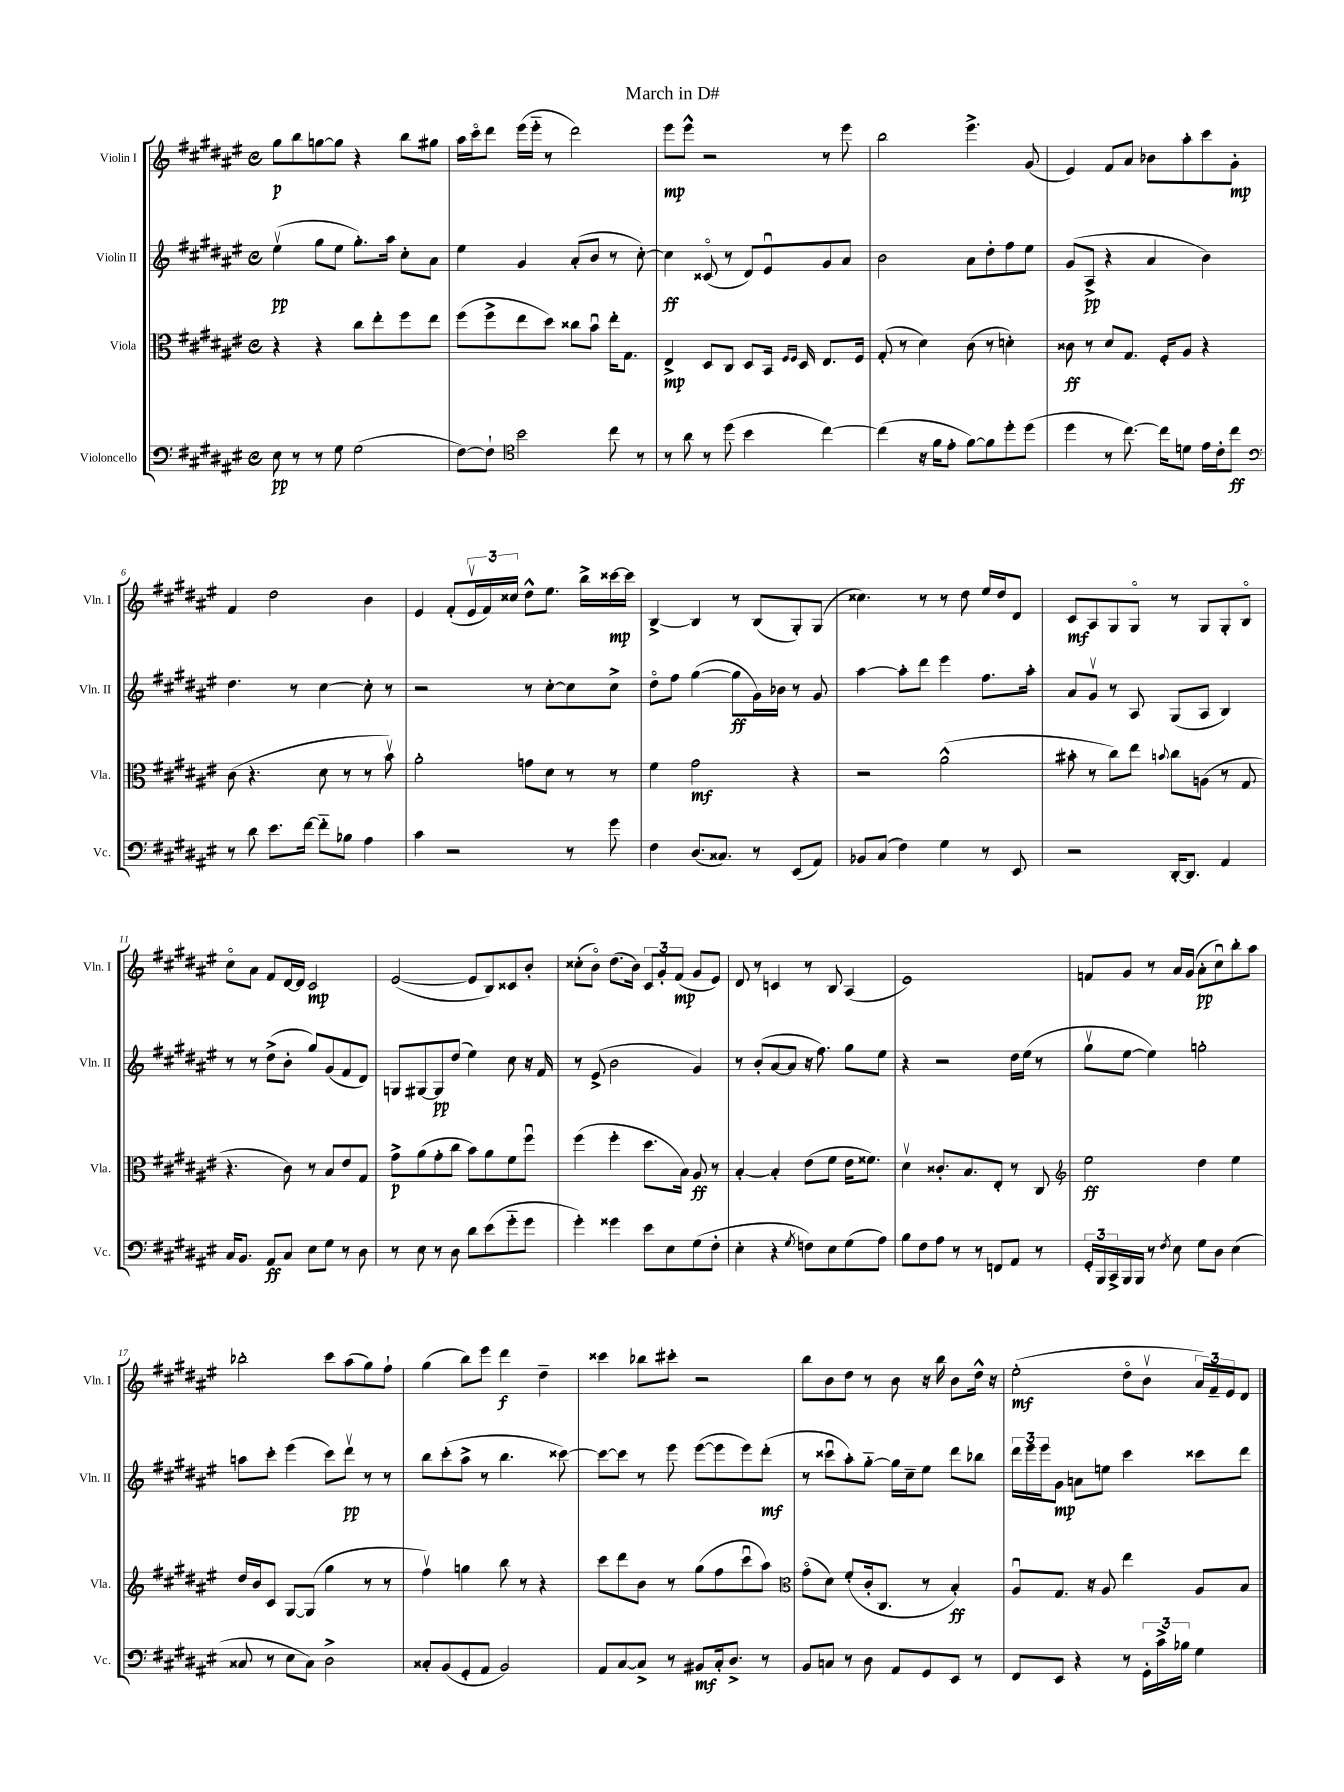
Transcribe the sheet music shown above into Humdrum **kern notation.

**kern	**dynam	**kern	**dynam	**kern	**dynam	**kern	**dynam
*part4	*part4	*part3	*part3	*part2	*part2	*part1	*part1
*staff4	*staff4	*staff3	*staff3	*staff2	*staff2	*staff1	*staff1
*I"Violoncello	*	*I"Viola	*	*I"Violin II	*	*I"Violin I	*
*I'Vc.	*	*I'Vla.	*	*I'Vln. II	*	*I'Vln. I	*
*clefF4	*	*clefC3	*	*clefG2	*	*clefG2	*
*k[f#c#g#d#a#e#]	*	*k[f#c#g#d#a#e#]	*	*k[f#c#g#d#a#e#]	*	*k[f#c#g#d#a#e#]	*
*M4/4	*	*M4/4	*	*M4/4	*	*M4/4	*
*met(c)	*	*met(c)	*	*met(c)	*	*met(c)	*
=1	=1	=1	=1	=1	=1	=1	=1
8E#\	pp	4r	.	(4ee#v\	pp	8gg#\L	p
8r	.	.	.	.	.	8bb\	.
8r	.	4r	.	8gg#\L	.	[8ggn\	.
8G#\	.	.	.	8ee#\J	.	8gg\J]	.
(2G#\	.	8cc#\L	.	8.gg#'\L)	.	4r	.
.	.	8ee#'\	.	.	.	.	.
.	.	.	.	16aa#\Jk	.	.	.
.	.	8ff#\	.	8cc#'\L	.	8bb\L	.
.	.	8ee#\J	.	8a#\J	.	8gg#X\J	.
=2	=2	=2	=2	=2	=2	=2	=2
[8F#\L)	.	(8ff#\L	.	4ee#\	.	16aa#\LL	.
.	.	.	.	.	.	16ccc#\J	.
8F#`\J]	.	8ff#^\	.	.	.	8ddd#\J	.
*clefC4	*	*	*	*	*	*	*
2b\	.	8ee#\	.	4g#/	.	(16eee#\LL	.
.	.	.	.	.	.	16eee#\JJ	.
.	.	8dd#\J)	.	.	.	8r	.
.	.	8cc##X\L	.	(8a#'/L	.	2ddd#\)	.
.	.	8bu\J	.	8b/J	.	.	.
8cc#\	.	16ee#'\KL	.	8r	.	.	.
.	.	8.G#\J	.	.	.	.	.
8r	.	.	.	[8cc#'\)	.	.	.
=3	=3	=3	=3	=3	=3	=3	=3
8r	.	4E#^/	mp	4cc#\]	ff	8eee#\L	mp
8a#\	.	.	.	.	.	8eee#^^\J	.
8r	.	8D#/L	.	(8c##X/	.	2r	.
(8dd#\	.	8C#/J	.	8r	.	.	.
4b\	.	8D#/L	.	8d#/L)	.	.	.
.	.	16BB/Jk	.	8e#u/	.	.	.
.	.	16qqF#/LL	.	.	.	.	.
.	.	16qqF#/JJ	.	.	.	.	.
.	.	16D#/	.	.	.	.	.
[4cc#\)	.	8.E#/L	.	8g#/	.	8r	.
.	.	.	.	8a#/J	.	8eee#\	.
.	.	16F#/Jk	.	.	.	.	.
=4	=4	=4	=4	=4	=4	=4	=4
(4cc#\]	.	(8G#'/	.	2b\	.	2bb\	.
.	.	8r	.	.	.	.	.
16r	.	4d#\)	.	.	.	.	.
16f#\KL	.	.	.	.	.	.	.
8e#'\J	.	.	.	.	.	.	.
[8f#\L)	.	(8c#\	.	8a#\L	.	4.eee#^\	.
8f#\]	.	8r	.	8dd#'\	.	.	.
8dd#'\	.	4dn'\)	.	8ff#\	.	.	.
(8dd#\J	.	.	.	8ee#\J	.	(8g#/	.
=5	=5	=5	=5	=5	=5	=5	=5
4dd#\	.	8c##X\	ff	(8g#/L	.	4e#/)	.
.	.	8r	.	8A#^/J	pp	.	.
8r	.	8d#/L	.	4r	.	8f#/L	.
[8.cc#\)	.	8.G#/J	.	.	.	8a#/J	.
.	.	.	.	4a#/	.	8b-X\L	.
16cc#\KL]	.	16F#'/KL	.	.	.	.	.
8dn\J	.	8A#/J	.	.	.	8aa#'\	.
16e#\LL	.	4r	.	4b\)	.	8ccc#\	.
16c#'\J	.	.	.	.	.	.	.
8cc#\J	ff	.	.	.	.	8g#'\J	mp
!!LO:LB:g=z
=6	=6	=6	=6	=6	=6	=6	=6
*clefF4	*	*	*	*	*	*	*
8r	.	(8c#\	.	4.dd#\	.	4f#/	.
8d#\	.	4.r	.	.	.	.	.
8.e#\L	.	.	.	.	.	2dd#\	.
.	.	.	.	8r	.	.	.
[16f#\Jk	.	.	.	.	.	.	.
8f#\L]	.	8d#\	.	[4cc#\	.	.	.
8B-X\J	.	8r	.	.	.	.	.
4A#\	.	8r	.	8cc#'\]	.	4b\	.
.	.	8bv\)	.	8r	.	.	.
=7	=7	=7	=7	=7	=7	=7	=7
4c#\	.	2a#'\	.	2r	.	4e#/	.
2r	.	.	.	.	.	(8f#'/L	.
.	.	.	.	.	.	24e#v/L	.
.	.	.	.	.	.	24f#/)	.
.	.	.	.	.	.	24cc##X/JJ	.
.	.	8gn\L	.	8r	.	8dd#^^\L	.
.	.	8d#\J	.	[8cc#'\L	.	8.ee#\J	.
8r	.	8r	.	8cc#\]	.	.	.
.	.	.	.	.	.	16bb^\LL	.
8g#\	.	8r	.	8cc#^\J	.	[16ccc##X\	mp
.	.	.	.	.	.	16ccc##\JJ]	.
=8	=8	=8	=8	=8	=8	=8	=8
4F#\	.	4f#\	.	8dd#\L	.	[4B^/	.
.	.	.	.	8ff#\J	.	.	.
(8.D#/L	.	2g#\	mf	([4gg#\	.	4B/]	.
8.C##X/J)	.	.	.	.	.	.	.
.	.	.	.	8gg#\L]	ff	8r	.
8r	.	.	.	16g#\L)	.	(8B/L	.
.	.	.	.	16b-X\JJ	.	.	.
(8EE#/L	.	4r	.	8r	.	8G#'/)	.
8AA#/J)	.	.	.	8g#/	.	(8G#/J	.
=9	=9	=9	=9	=9	=9	=9	=9
8BB-X/L	.	2r	.	[4aa#\	.	4.cc##X\)	.
(8C#/J	.	.	.	.	.	.	.
4F#\)	.	.	.	8aa#'\L]	.	.	.
.	.	.	.	8ddd#\J	.	8r	.
4G#\	.	(2a#^^\	.	4eee#\	.	8r	.
.	.	.	.	.	.	8dd#\	.
8r	.	.	.	8.ff#\L	.	16ee#/LL	.
.	.	.	.	.	.	16dd#/J	.
8EE#/	.	.	.	.	.	8d#/J	.
.	.	.	.	16aa#'\Jk	.	.	.
=10	=10	=10	=10	=10	=10	=10	=10
2r	.	8b#X'\	.	8a#/L	.	8c#/L	mf
.	.	8r	.	8g#v/J	.	8A#/	.
.	.	8cc#\L)	.	8r	.	8G#/	.
.	.	8ee#\J	.	8A#/	.	8G#/J	.
.	.	8qqbn/	.	.	.	.	.
[16DD#'/KL	.	8cc#\L	.	(8G#/L	.	8r	.
8.DD#/J]	.	.	.	.	.	.	.
.	.	(8An\J	.	8A#/J	.	8G#/L	.
4AA#/	.	8r	.	4B/)	.	8G#'/	.
.	.	8G#/	.	.	.	8B/J	.
!!LO:LB:g=z
=11	=11	=11	=11	=11	=11	=11	=11
16C#/KL	.	4.r	.	8r	.	8cc#\L	.
8.BB/J	.	.	.	.	.	.	.
.	.	.	.	8r	.	8a#\J	.
8AA#/L	ff	.	.	(8dd#^\L	.	8f#/L	.
8C#/J	.	8c#\)	.	8b'\J	.	[16d#/L	.
.	.	.	.	.	.	16d#/JJ]	.
8E#\L	.	8r	.	8gg#/L)	.	2c#/	mp
8G#\J	.	8B/L	.	(8g#/	.	.	.
8r	.	8e#/	.	8f#/	.	.	.
8D#\	.	8G#/J	.	8d#/J)	.	.	.
=12	=12	=12	=12	=12	=12	=12	=12
8r	.	8g#^\L	p	8Gn/L	.	([2e#/	.
8E#\	.	(8a#\	.	[8G#X/	.	.	.
8r	.	8g#'\	.	8G#/]	pp	.	.
8D#\	.	8cc#\J	.	(8dd#/J	.	.	.
8d#\L	.	8b\L)	.	4ee#\)	.	8e#/L]	.
(8e#\	.	8a#\	.	.	.	8B/)	.
8g#\	.	8f#\	.	8cc#\	.	8c##X/	.
8g#\J	.	8ff#u\J	.	16r	.	8b'/J	.
.	.	.	.	16f#/	.	.	.
=13	=13	=13	=13	=13	=13	=13	=13
4g#'\)	.	(4ff#\	.	8r	.	(8cc##X'\L	.
.	.	.	.	(8e#^/	.	8b\J)	.
4g##X\	.	4ff#'\	.	2b\	.	(8.dd#\L	.
.	.	.	.	.	.	16b\Jk)	.
8e#\L	.	8.dd#\L	.	.	.	12c#/L	.
.	.	.	.	.	.	12g#'/	.
8E#\	.	.	.	.	.	.	.
.	.	.	.	.	.	(12f#/J	mp
.	.	16B\Jk)	.	.	.	.	.
(8G#\	.	8A#/	ff	4g#/)	.	8g#/L	.
8F#'\J	.	8r	.	.	.	8e#/J)	.
=14	=14	=14	=14	=14	=14	=14	=14
4E#'\	.	[4B'/	.	8r	.	8d#/	.
.	.	.	.	(8b'/L	.	8r	.
4r	.	4B'/]	.	[8a#/	.	4cn/	.
.	.	.	.	8a#/J]	.	.	.
8qG#/	.	.	.	.	.	.	.
8Fn\L)	.	(8e#\L	.	16r	.	8r	.
.	.	.	.	8.ff#\)	.	.	.
8E#\	.	8f#\J	.	.	.	8B/	.
(8G#\	.	16e#\KL	.	8gg#\L	.	(4A#/	.
.	.	8.f##X\J)	.	.	.	.	.
8A#\J)	.	.	.	8ee#\J	.	.	.
=15	=15	=15	=15	=15	=15	=15	=15
8B\L	.	4d#v\	.	4r	.	1e#)	.
8F#\	.	.	.	.	.	.	.
8A#\J	.	8.c##X'/L	.	2r	.	.	.
8r	.	.	.	.	.	.	.
.	.	8.B/	.	.	.	.	.
8r	.	.	.	.	.	.	.
8FFn/L	.	8E#'/J	.	.	.	.	.
8AA#/J	.	8r	.	16dd#\LL	.	.	.
.	.	.	.	(16ee#\JJ	.	.	.
8r	.	8C#/	.	8r	.	.	.
=16	=16	=16	=16	=16	=16	=16	=16
*	*	*clefG2	*	*	*	*	*
24GG#'/LL	.	2ee#\	ff	8gg#v\L	.	8fn/L	.
24BBB/	.	.	.	.	.	.	.
24CC#^/	.	.	.	.	.	.	.
16BBB/	.	.	.	[8ee#\J	.	8g#/J	.
16BBB/JJ	.	.	.	.	.	.	.
8r	.	.	.	4ee#\])	.	8r	.
8qF#/	.	.	.	.	.	.	.
8E#\	.	.	.	.	.	16a#/LL	.
.	.	.	.	.	.	(16g#/JJ	.
8G#\L	.	4dd#\	.	2ggn'\	.	8a#'\L	pp
8D#\J	.	.	.	.	.	8cc#u\)	.
(4E#\	.	4ee#\	.	.	.	8bb'\	.
.	.	.	.	.	.	8aa#\J	.
!!LO:LB:g=z
=17	=17	=17	=17	=17	=17	=17	=17
8C##X/	.	16dd#/LL	.	8aan\L	.	2bb-X'\	.
.	.	16b/J	.	.	.	.	.
8r	.	8c#/J	.	8ccc#'\J	.	.	.
8E#\L	.	[8G#/L	.	(4eee#\	.	.	.
8C##\J)	.	(8G#/J]	.	.	.	.	.
2D#^\	.	4gg#\	.	8ccc#\L)	.	8ccc#\L	.
.	.	.	.	8ddd#v\J	pp	(8aa#\	.
.	.	8r	.	8r	.	8gg#\)	.
.	.	8r	.	8r	.	8ff#`\J	.
=18	=18	=18	=18	=18	=18	=18	=18
8C##X'/L	.	4ff#v\)	.	8bb\L	.	(4gg#\	.
(8BB/	.	.	.	(8ccc#'\	.	.	.
8GG#'/	.	4ggn\	.	8aa#^\J	.	8bb\L)	.
8AA#/J	.	.	.	8r	.	8eee#\J	.
2BB/)	.	8bb\	.	4.bb\	.	4ddd#\	f
.	.	8r	.	.	.	.	.
.	.	4r	.	.	.	4dd#~\	.
.	.	.	.	[8ccc##X\)	.	.	.
=19	=19	=19	=19	=19	=19	=19	=19
8AA#/L	.	8ccc#\L	.	8ccc##\L_	.	4ccc##X\	.
[8C#/	.	8ddd#\	.	8ccc##\J]	.	.	.
8C#^/J]	.	8b\J	.	8r	.	8bb-X\L	.
8r	.	8r	.	8eee#\	.	8ccc#X'\J	.
8BB#X/L	mf	(8gg#\L	.	([8eee#\L	.	2r	.
16C#'/k	.	8ff#\	.	8eee#\]	.	.	.
8.D#^/J	.	.	.	.	.	.	.
.	.	8ccc#u\	.	8eee#\)	.	.	.
8r	.	8aa#\J)	.	(8ddd#'\J	mf	.	.
=20	=20	=20	=20	=20	=20	=20	=20
*	*	*clefC3	*	*	*	*	*
8BB/L	.	(8g#\L	.	8r	.	8bb\L	.
8Cn/J	.	8d#\J)	.	8ccc##Xu\L	.	8b\	.
8r	.	(8f#'/L	.	8aa#'\)	.	8dd#\J	.
8D#\	.	16c#'/k	.	[8gg#\J	.	8r	.
.	.	8.C#/J	.	.	.	.	.
8AA#/L	.	.	.	16gg#\LL]	.	8b\	.
.	.	.	.	16cc#~\J	.	.	.
8GG#/	.	8r	.	8ee#\J	.	16r	.
.	.	.	.	.	.	16bb\	.
8EE#/J	.	4B'/)	ff	8ddd#\L	.	8b\L	.
8r	.	.	.	8bb-X\J	.	16dd#^^\Jk	.
.	.	.	.	.	.	16r	.
=21	=21	=21	=21	=21	=21	=21	=21
8FF#/L	.	8A#u/L	.	24ddd#\LL	.	(2ee#'\	mf
.	.	.	.	24eee#\	.	.	.
.	.	.	.	24eee#\J	.	.	.
8EE#/J	.	8.G#/J	.	8g#\J	mp	.	.
4r	.	.	.	8an\L	.	.	.
.	.	16r	.	.	.	.	.
.	.	8A#/	.	8een\J	.	.	.
8r	.	4ee#\	.	4ccc#\	.	8dd#\L	.
24GG#'\LL	.	.	.	.	.	8bv\J	.
24c#^\	.	.	.	.	.	.	.
24B-X\JJ	.	.	.	.	.	.	.
4G#\	.	8A#/L	.	8ccc##X\L	.	24a#/LL)	.
.	.	.	.	.	.	24f#~/	.
.	.	.	.	.	.	24e#/J	.
.	.	8B/J	.	8ddd#\J	.	8d#/J	.
==	==	==	==	==	==	==	==
*-	*-	*-	*-	*-	*-	*-	*-
